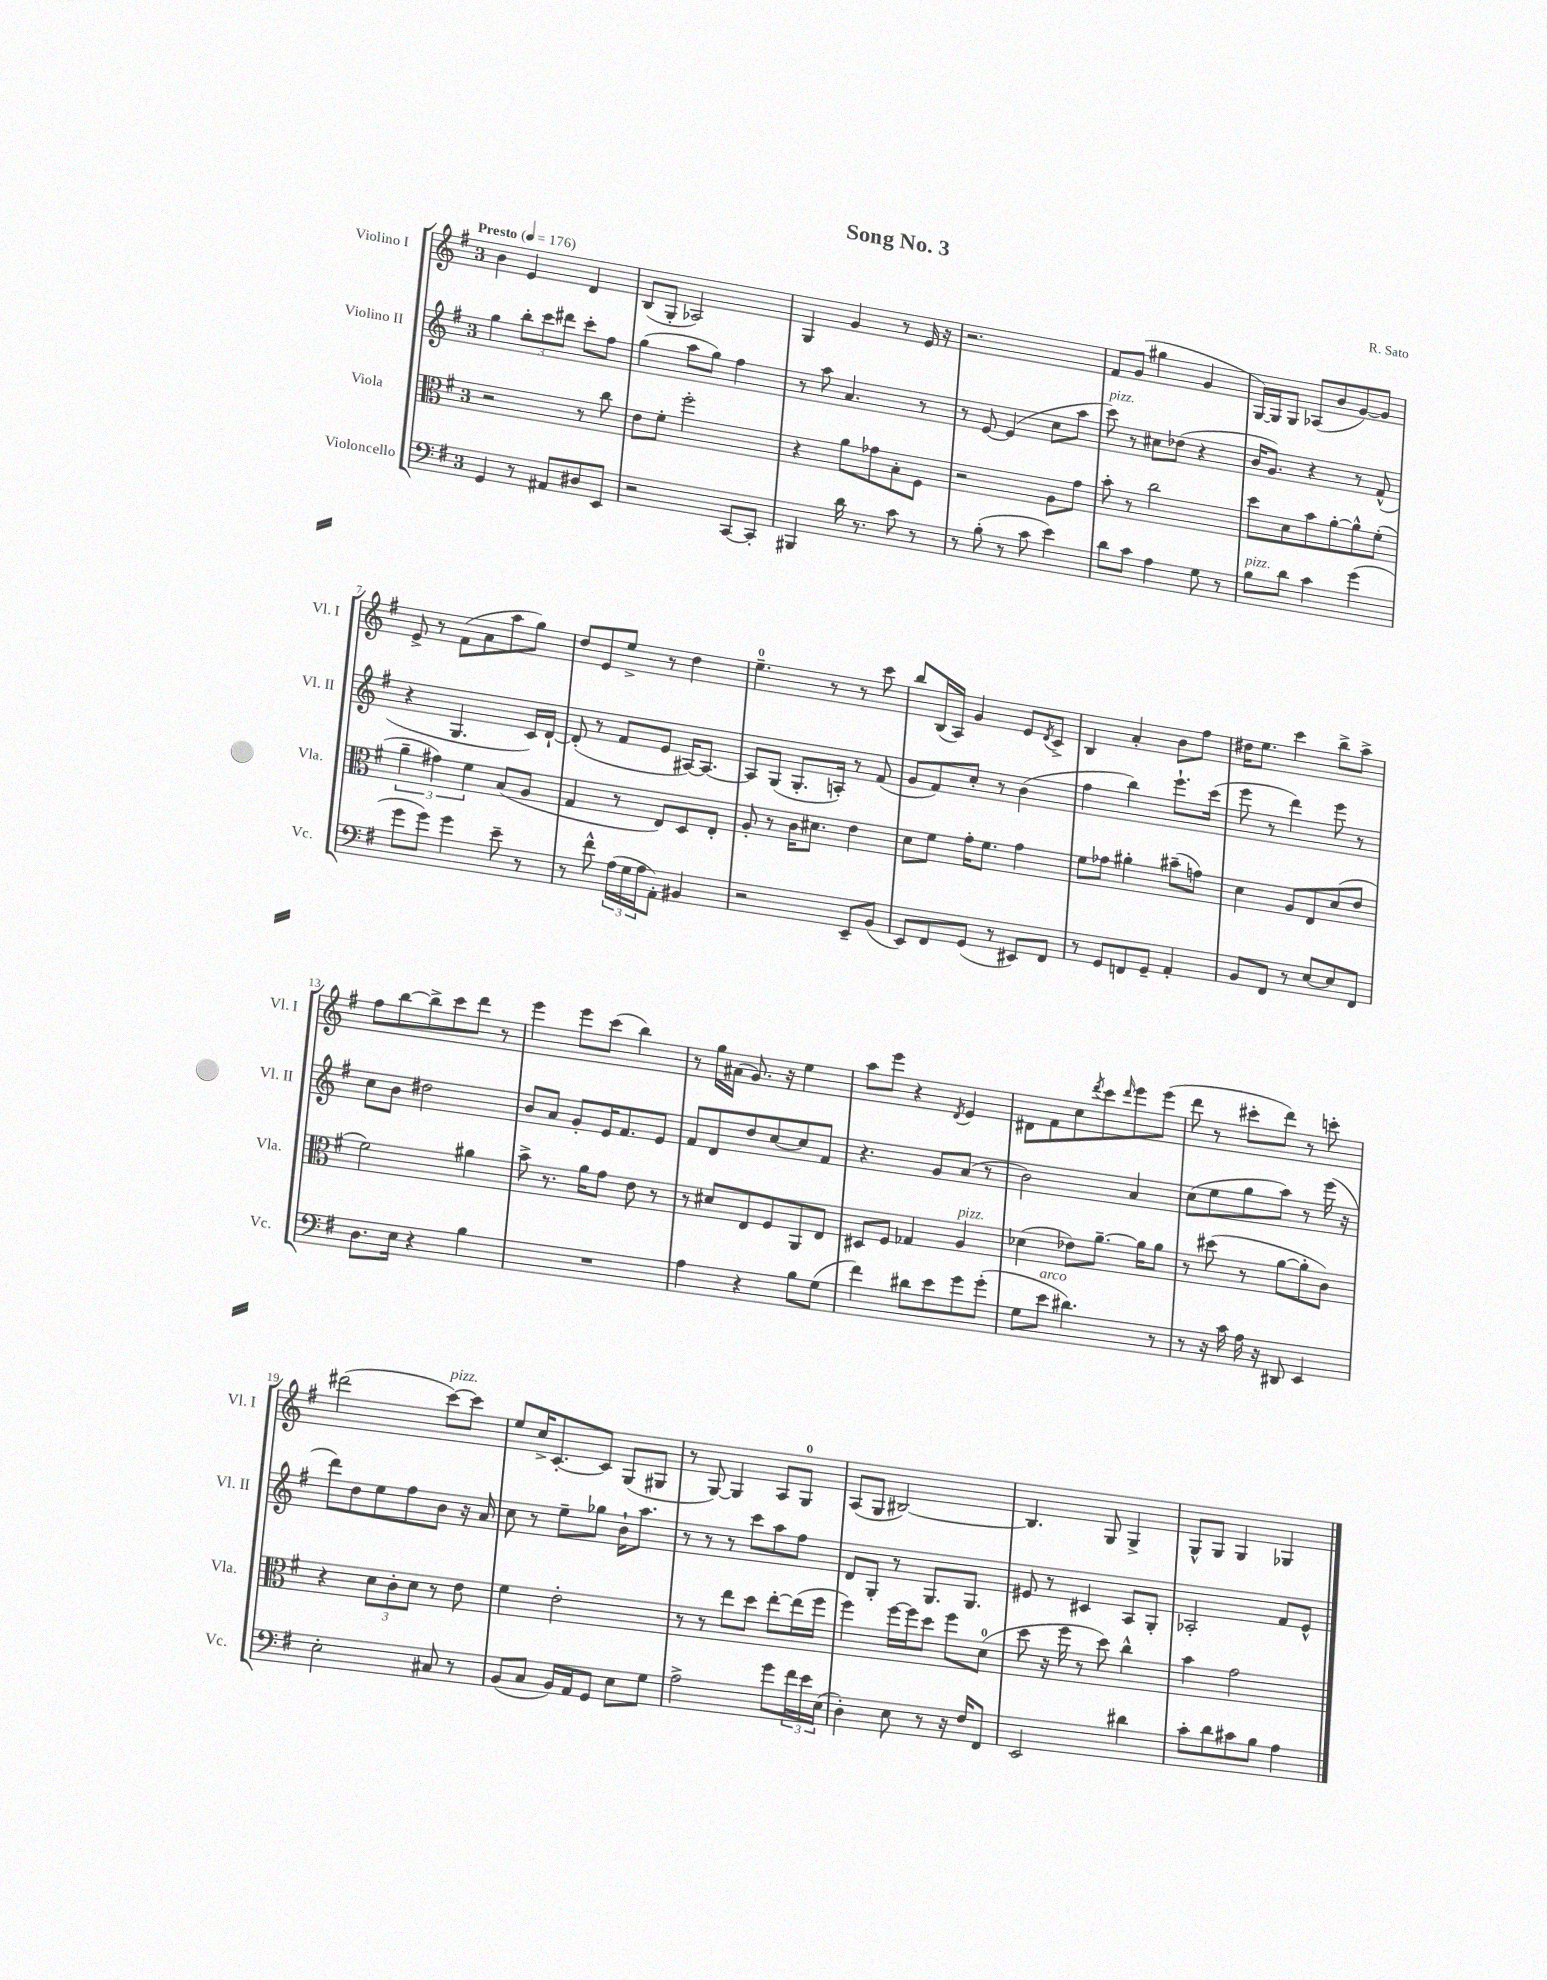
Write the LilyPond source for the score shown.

\header { title = "Song No. 3" composer = "R. Sato" }
<<
\new StaffGroup <<
\new Staff = "s0" \with { instrumentName = "Violino I" shortInstrumentName = "Vl. I" } {
    \clef treble \key g \major \once \override Staff.TimeSignature.style = #'single-digit \time 3/4 \tempo "Presto" 4 = 176
    b'4 e'4 d'4 |
    b8( g8-. aes2) |
    g4 g'4 r8 e'16 r16 |
    r2. |
    fis'8 g'8( gis''4 g'4 |
    g16~) g16 g8 aes8( b'8 g'8~) g'8 |
    e'8-> r8 fis'8( a'8 a''8 g''8) |
    d''8 e'8 e''8-> r8 d''4 |
    e''4.-0-- r8 r8 c'''8 |
    b''8 b16( a16) g'4 e'8 \acciaccatura { d'8 } c'8-> |
    b4 a'4-. b'8 fis''8 |
    dis''16 e''8. c'''4 b''8-> a''8-> |
    fis''8 b''8~ b''8-> c'''8 d'''8 r8 |
    e'''4 e'''8 c'''8( b''4) |
    r8 g''16 ais'16( g'8.) r16 e''4 |
    a''8 e'''8 r4 \acciaccatura { d'8 } e'4 |
    dis'8 fis'8 c''8 \acciaccatura { d'''8 } c'''8 \grace { d'''16 } e'''8 e'''8( |
    d'''8 r8 cis'''8-. d'''8) r8 c'''8-. |
    dis'''2( c'''8~^\markup { \italic "pizz." }) c'''8 |
    e''8 c''16-> c'8.~-. c'8 g8( gis8 |
    r8 g8~) g4 a8 g8-0 |
    a8( g8 bis2~) |
    bis4. g8 g4-> |
    g8-^ g8 g4 ges4 \bar "|." |
}
\new Staff = "s1" \with { instrumentName = "Violino II" shortInstrumentName = "Vl. II" } {
    \clef treble \key g \major \once \override Staff.TimeSignature.style = #'single-digit \time 3/4
    g''4 \tuplet 3/2 { b''8-. c'''8 dis'''8 } c'''8-. fis''8 |
    g''4( a''8 g''8) fis''4 |
    r8 a''8 a'4. r8 |
    r8 e'8~ e'4( c''8 a''8 |
    c'''8^\markup { \italic "pizz." }) r8 cis''8 des''8( r4 |
    b'16 g'8.) r4 r8 fis'8-^( |
    r4 g4. c'16) d'16~-! |
    d'8-.( r8 fis'8 e'8 ais16~) ais8.~ |
    ais8 g8( g8.-. a16-.) r8 fis'8( |
    g'8 fis'8) c''8-. r8 b'4( |
    fis''4 b''4) e'''8.-! c'''16( |
    e'''8 r8 d'''4) e'''8 r8 |
    c''8 b'8 dis''2 |
    b'8 a'8 g'8-. e'16 fis'8. e'8 |
    fis'8 d'8 d''8 c''8~ c''8 fis'8 |
    r4. g'8 a'8( r8 |
    b'2) a'4 |
    c''8( e''8 g''8 a''8) r8 e'''16( r16 |
    d'''8) d''8 e''8 fis''8 b'8 r16 a'16 |
    c''8 r8 e''8-- ges''8 b'16-! a''8. |
    r8 r8 r8 c'''8 a''8 fis''8 |
    d'8 g8-. r8 g8. g8. |
    eis'8 r8 cis'4 a8 g8-. |
    aes2-. fis'8 e'8-^ \bar "|." |
}
\new Staff = "s2" \with { instrumentName = "Viola" shortInstrumentName = "Vla." } {
    \clef alto \key g \major \once \override Staff.TimeSignature.style = #'single-digit \time 3/4
    r2 r8 c''8 |
    e'8 fis'8-. fis''2-. |
    r4 a'8 ges'8 b8-. fis8 |
    r2 a8 g'8 |
    b'8-. r8 c''2 |
    d''8 d'8 b'8 a'8~-. a'8-^ fis'8-.( |
    \tuplet 3/2 { a'4-- gis'4) fis'4 } b8( a8 |
    g4 r8 e8) d8 e8-. |
    a8-. r8 c'16 dis'8. e'4 |
    d'8 fis'8 g'16-. fis'8. g'4 |
    fis'8 ges'8 ais'4-. bis'8--( g'8) |
    d'4 a8 e8 d'8( e'8 |
    fis'2) ais'4 |
    b'8-> r8. a'16 g'8 e'8 r8 |
    r8 dis'8 e8 fis8 a,8 e8 |
    dis8 fis8 ges4 a4^\markup { \italic "pizz." } |
    des'4( ees'8) a'8.~-- a'16 a'8 |
    r8 dis''8( r8 a'8~ a'8-. c'8) |
    r4 \tuplet 3/2 { d'8 c'8-. d'8 } r8 e'8 |
    fis'4 e'2-. |
    r8 r8 e''8 d''8 e''8~-. e''16( fis''16 |
    fis''4) fis''16~ fis''16 d''8 fis''8 d'8-0( |
    d''8 r16 fis''16 r8 d''8) c''4-^ |
    b'4 g'2 \bar "|." |
}
\new Staff = "s3" \with { instrumentName = "Violoncello" shortInstrumentName = "Vc." } {
    \clef bass \key g \major \once \override Staff.TimeSignature.style = #'single-digit \time 3/4
    g,4 r8 ais,8 dis8 e,8 |
    r2 c,8~ c,8-. |
    bis,,4 d'16 r8. c'8 r8 |
    r8 b8-.( r8 c'8 e'4) |
    d'8 c'8 a4 g8 r8 |
    b8^\markup { \italic "pizz." } d'8 c'4 g'4( |
    g'8 g'8) g'4 e'8-- r8 |
    r8 fis'8-^ \tuplet 3/2 { a16( g16 a16 } a,8-.) bis,4 |
    r2 e,8-- b,8( |
    e,8) fis,8 g,8( r8 eis,8) fis,8 |
    r8 g,8 f,8 g,8-- a,4-. |
    b,8 fis,8 r8 e8~ e8 fis,8 |
    d8. e16 r4 b4 |
    R2. |
    a4 r4 b8 g8( |
    fis'4) dis'8 e'8 g'8 g'8-.( |
    g8 e'8^\markup { \italic "arco" } dis'4.) r8 |
    r8 r16 c'16 a16 r16 dis,8 e,4 |
    e2-. cis8 r8 |
    b,8( c8 b,16) a,16 g,8 e8 g8 |
    a2-> g'8 \tuplet 3/2 { fis'16 e'16 e16( } |
    d4-.) e8 r8 r16 fis16 fis,8 |
    e,2 dis'4 |
    c'8-. d'8 cis'8 b8 a4 \bar "|." |
}
>>
>>
